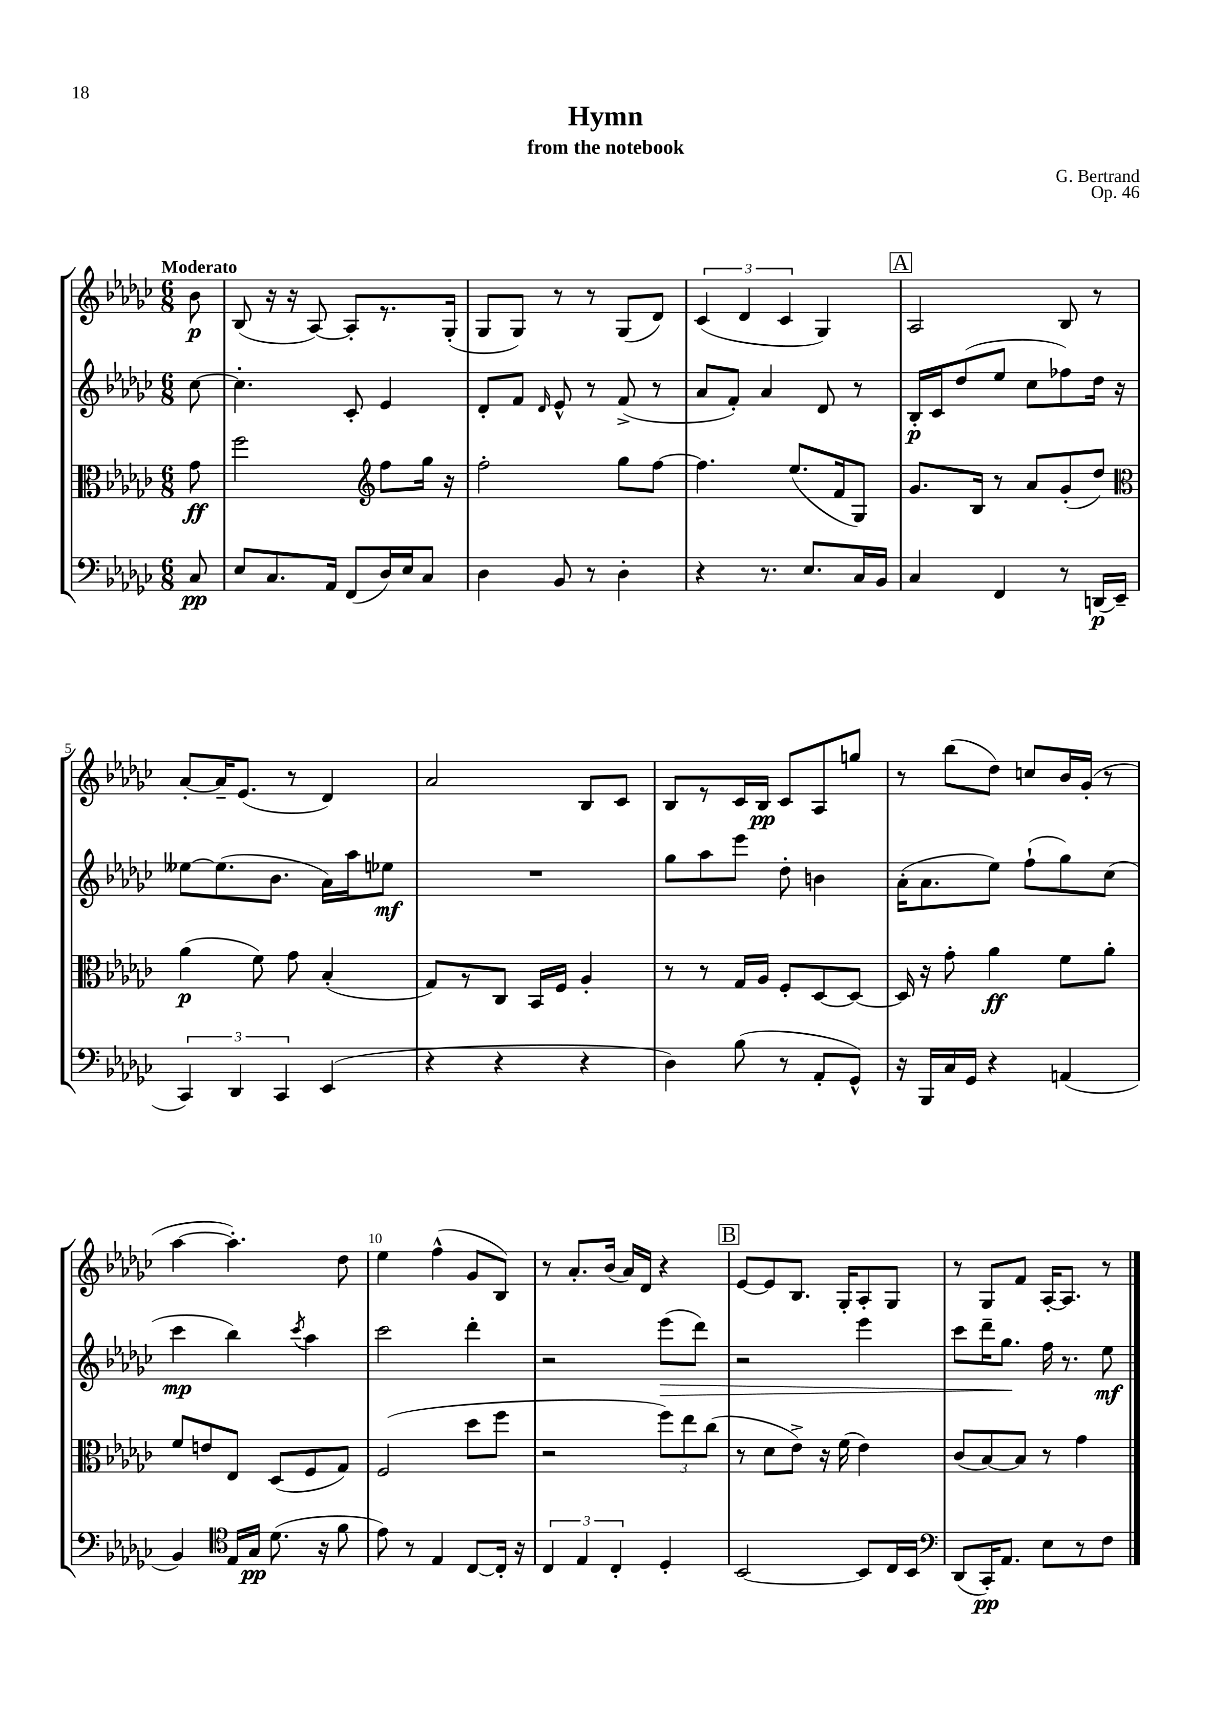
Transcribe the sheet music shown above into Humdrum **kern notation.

**kern	**dynam	**kern	**dynam	**kern	**dynam	**kern	**dynam
*part4	*part4	*part3	*part3	*part2	*part2	*part1	*part1
*staff4	*staff4	*staff3	*staff3	*staff2	*staff2	*staff1	*staff1
*clefF4	*	*clefC3	*	*clefG2	*	*clefG2	*
*k[b-e-a-d-g-c-]	*	*k[b-e-a-d-g-c-]	*	*k[b-e-a-d-g-c-]	*	*k[b-e-a-d-g-c-]	*
*M6/8	*	*M6/8	*	*M6/8	*	*M6/8	*
=	=	=	=	=	=	=	=
!	!	!	!	!	!	!LO:TX:a:B:t=Moderato	!
8C-/	pp	8g-\	ff	[8cc-\	.	8b-\	p
=1	=1	=1	=1	=1	=1	=1	=1
8E-/L	.	2ff\	.	4.cc-'\]	.	(8B-/	.
8.C-/	.	.	.	.	.	16r	.
.	.	.	.	.	.	16r	.
.	.	.	.	.	.	[8A-/)	.
16AA-/Jk	.	.	.	.	.	.	.
(8FF/L	.	.	.	8c-'/	.	8A-'/L]	.
*	*	*clefG2	*	*	*	*	*
16D-/L)	.	8ff\L	.	4e-/	.	8.r	.
16E-/J	.	.	.	.	.	.	.
8C-/J	.	16gg-\Jk	.	.	.	.	.
.	.	16r	.	.	.	(16G-'/Jk	.
=2	=2	=2	=2	=2	=2	=2	=2
4D-\	.	2ff'\	.	8d-'/L	.	8G-/L	.
.	.	.	.	8f/J	.	8G-/J)	.
.	.	.	.	16qqd-/	.	.	.
8BB-/	.	.	.	8e-^^/	.	8r	.
8r	.	.	.	8r	.	8r	.
4D-'\	.	8gg-\L	.	(8f^/	.	(8G-/L	.
.	.	[8ff\J	.	8r	.	8d-/J)	.
=3	=3	=3	=3	=3	=3	=3	=3
4r	.	4.ff\]	.	8a-/L	.	(6c-/	.
.	.	.	.	8f'/J)	.	.	.
.	.	.	.	.	.	6d-/	.
8.r	.	.	.	4a-/	.	.	.
.	.	.	.	.	.	6c-/	.
.	.	(8.ee-/L	.	.	.	.	.
8.E-/L	.	.	.	.	.	.	.
.	.	.	.	8d-/	.	4G-/)	.
.	.	16f/k	.	.	.	.	.
16C-/L	.	8G-/J)	.	8r	.	.	.
16BB-/JJ	.	.	.	.	.	.	.
!!LO:REH:place=s1:t=A
=4	=4	=4	=4	=4	=4	=4	=4
4C-/	.	8.g-/L	.	16B-'/LL	p	2A-/	.
.	.	.	.	16c-/J	.	.	.
.	.	.	.	(8dd-/	.	.	.
.	.	16B-/Jk	.	.	.	.	.
4FF/	.	8r	.	8ee-/J	.	.	.
.	.	8a-/L	.	8cc-\L	.	.	.
8r	.	(8g-'/	.	8ff-X\)	.	8B-/	.
(16DDn/LL	p	8dd-/J)	.	16dd-\Jk	.	8r	.
16EE-~/JJ	.	.	.	16r	.	.	.
!!LO:LB:g=z
=5	=5	=5	=5	=5	=5	=5	=5
*	*	*clefC3	*	*	*	*	*
6CC-/)	.	(4a-\	p	[8ee--X\L	.	[8a-'/L	.
.	.	.	.	(8.ee--\]	.	16a-~/K]	.
6DD-/	.	.	.	.	.	.	.
.	.	.	.	.	.	(8.e-/J	.
.	.	8f\)	.	.	.	.	.
.	.	.	.	8.b-\J	.	.	.
6CC-/	.	.	.	.	.	.	.
.	.	8g-\	.	.	.	8r	.
(4EE-/	.	(4B-'/	.	16a-\LL)	.	4d-/)	.
.	.	.	.	16aa-\J	.	.	.
.	.	.	.	8ee-X\J	mf	.	.
=6	=6	=6	=6	=6	=6	=6	=6
4r	.	8G-/L)	.	2.r	.	2a-/	.
.	.	8r	.	.	.	.	.
4r	.	8C-/J	.	.	.	.	.
.	.	16BB-/LL	.	.	.	.	.
.	.	16F/JJ	.	.	.	.	.
4r	.	4A-'/	.	.	.	8B-/L	.
.	.	.	.	.	.	8c-/J	.
=7	=7	=7	=7	=7	=7	=7	=7
4D-\)	.	8r	.	8gg-\L	.	8B-/L	.
.	.	8r	.	8aa-\	.	8r	.
(8B-\	.	16G-/LL	.	8eee-\J	.	16c-/L	.
.	.	16A-/JJ	.	.	.	16B-/JJ	pp
8r	.	8F'/L	.	8dd-'\	.	8c-/L	.
8AA-'/L	.	[8D-/	.	4bn\	.	8A-/	.
8GG-^^/J)	.	8D-/J_	.	.	.	8ggn/J	.
=8	=8	=8	=8	=8	=8	=8	=8
16r	.	16D-/]	.	(16a-'\KL	.	8r	.
16BBB-/LL	.	16r	.	8.a-\	.	.	.
16C-/	.	8g-'\	.	.	.	(8bb-\L	.
16GG-/JJ	.	.	.	.	.	.	.
4r	.	4a-\	ff	8ee-\J)	.	8dd-\J)	.
.	.	.	.	(8ff`\L	.	8ccn/L	.
(4AAn/	.	8f\L	.	8gg-\)	.	16b-/L	.
.	.	.	.	.	.	(16g-'/JJ	.
.	.	8a-'\J	.	(8cc-\J	.	8r	.
!!LO:LB:g=z
=9	=9	=9	=9	=9	=9	=9	=9
4BB-/)	.	8f/L	.	4ccc-\	mp	[4aa-\	.
.	.	8en/	.	.	.	.	.
*clefC4	*	*	*	*	*	*	*
16E-/LL	.	8E-/J	.	4bb-\)	.	4.aa-'\])	.
16G-/JJ	pp	.	.	.	.	.	.
(8.d-\	.	(8D-/L	.	.	.	.	.
.	.	.	.	8qccc-/	.	.	.
.	.	8F/	.	4aa-\	.	.	.
16r	.	.	.	.	.	.	.
8f\	.	8G-/J)	.	.	.	8dd-\	.
=10	=10	=10	=10	=10	=10	=10	=10
8e-\)	.	(2F/	.	2ccc-\	.	4ee-\	.
8r	.	.	.	.	.	.	.
4E-/	.	.	.	.	.	(4ff^^\	.
[8C-/L	.	8dd-\L	.	4ddd-'\	.	8g-/L	.
16C-'/Jk]	.	8ff\J	.	.	.	8B-/J)	.
16r	.	.	.	.	.	.	.
=11	=11	=11	=11	=11	=11	=11	=11
6C-/	.	2r	.	2r	.	8r	.
.	.	.	.	.	.	8.a-'/L	.
6E-/	.	.	.	.	.	.	.
.	.	.	.	.	.	(16b-/Jk	.
6C-'/	.	.	.	.	.	.	.
.	.	.	.	.	.	16a-/LL)	.
.	.	.	.	.	.	16d-/JJ	.
!	!	!	!	!	!LO:HP:b	!	!
4D-'/	.	12ff\L)	.	(8eee-\L	>	4r	.
.	.	12ee-\	.	.	.	.	.
.	.	.	.	8ddd-\J)	.	.	.
.	.	(12cc-\J	.	.	.	.	.
!!LO:REH:place=s1:t=B
=12	=12	=12	=12	=12	=12	=12	=12
[2BB-/	.	8r	.	2r	.	[8e-/L	.
.	.	8d-\L	.	.	.	8e-/]	.
.	.	8e-^\J)	.	.	.	8.B-/J	.
.	.	16r	.	.	.	.	.
.	.	(16f\	.	.	.	16G-'/KL	.
8BB-/L]	.	4e-\)	.	4eee-\	.	8A-'/	.
16C-/L	.	.	.	.	.	8G-/J	.
16BB-/JJ	.	.	.	.	.	.	.
=13	=13	=13	=13	=13	=13	=13	=13
*clefF4	*	*	*	*	*	*	*
(8DD-/L	.	(8c-/L	.	8ccc-\L	.	8r	.
16CC-'/K)	pp	[8B-/)	.	16ddd-~\K	.	8G-/L	.
8.AA-/J	.	.	.	8.gg-\J	.	.	.
.	.	8B-/J]	.	.	.	8f/J	.
8E-\L	.	8r	.	16ff\	]	[16A-'/KL	.
.	.	.	.	8.r	.	8.A-/J]	.
8r	.	4g-\	.	.	.	.	.
8F\J	.	.	.	8ee-\	mf	8r	.
==	==	==	==	==	==	==	==
*-	*-	*-	*-	*-	*-	*-	*-
